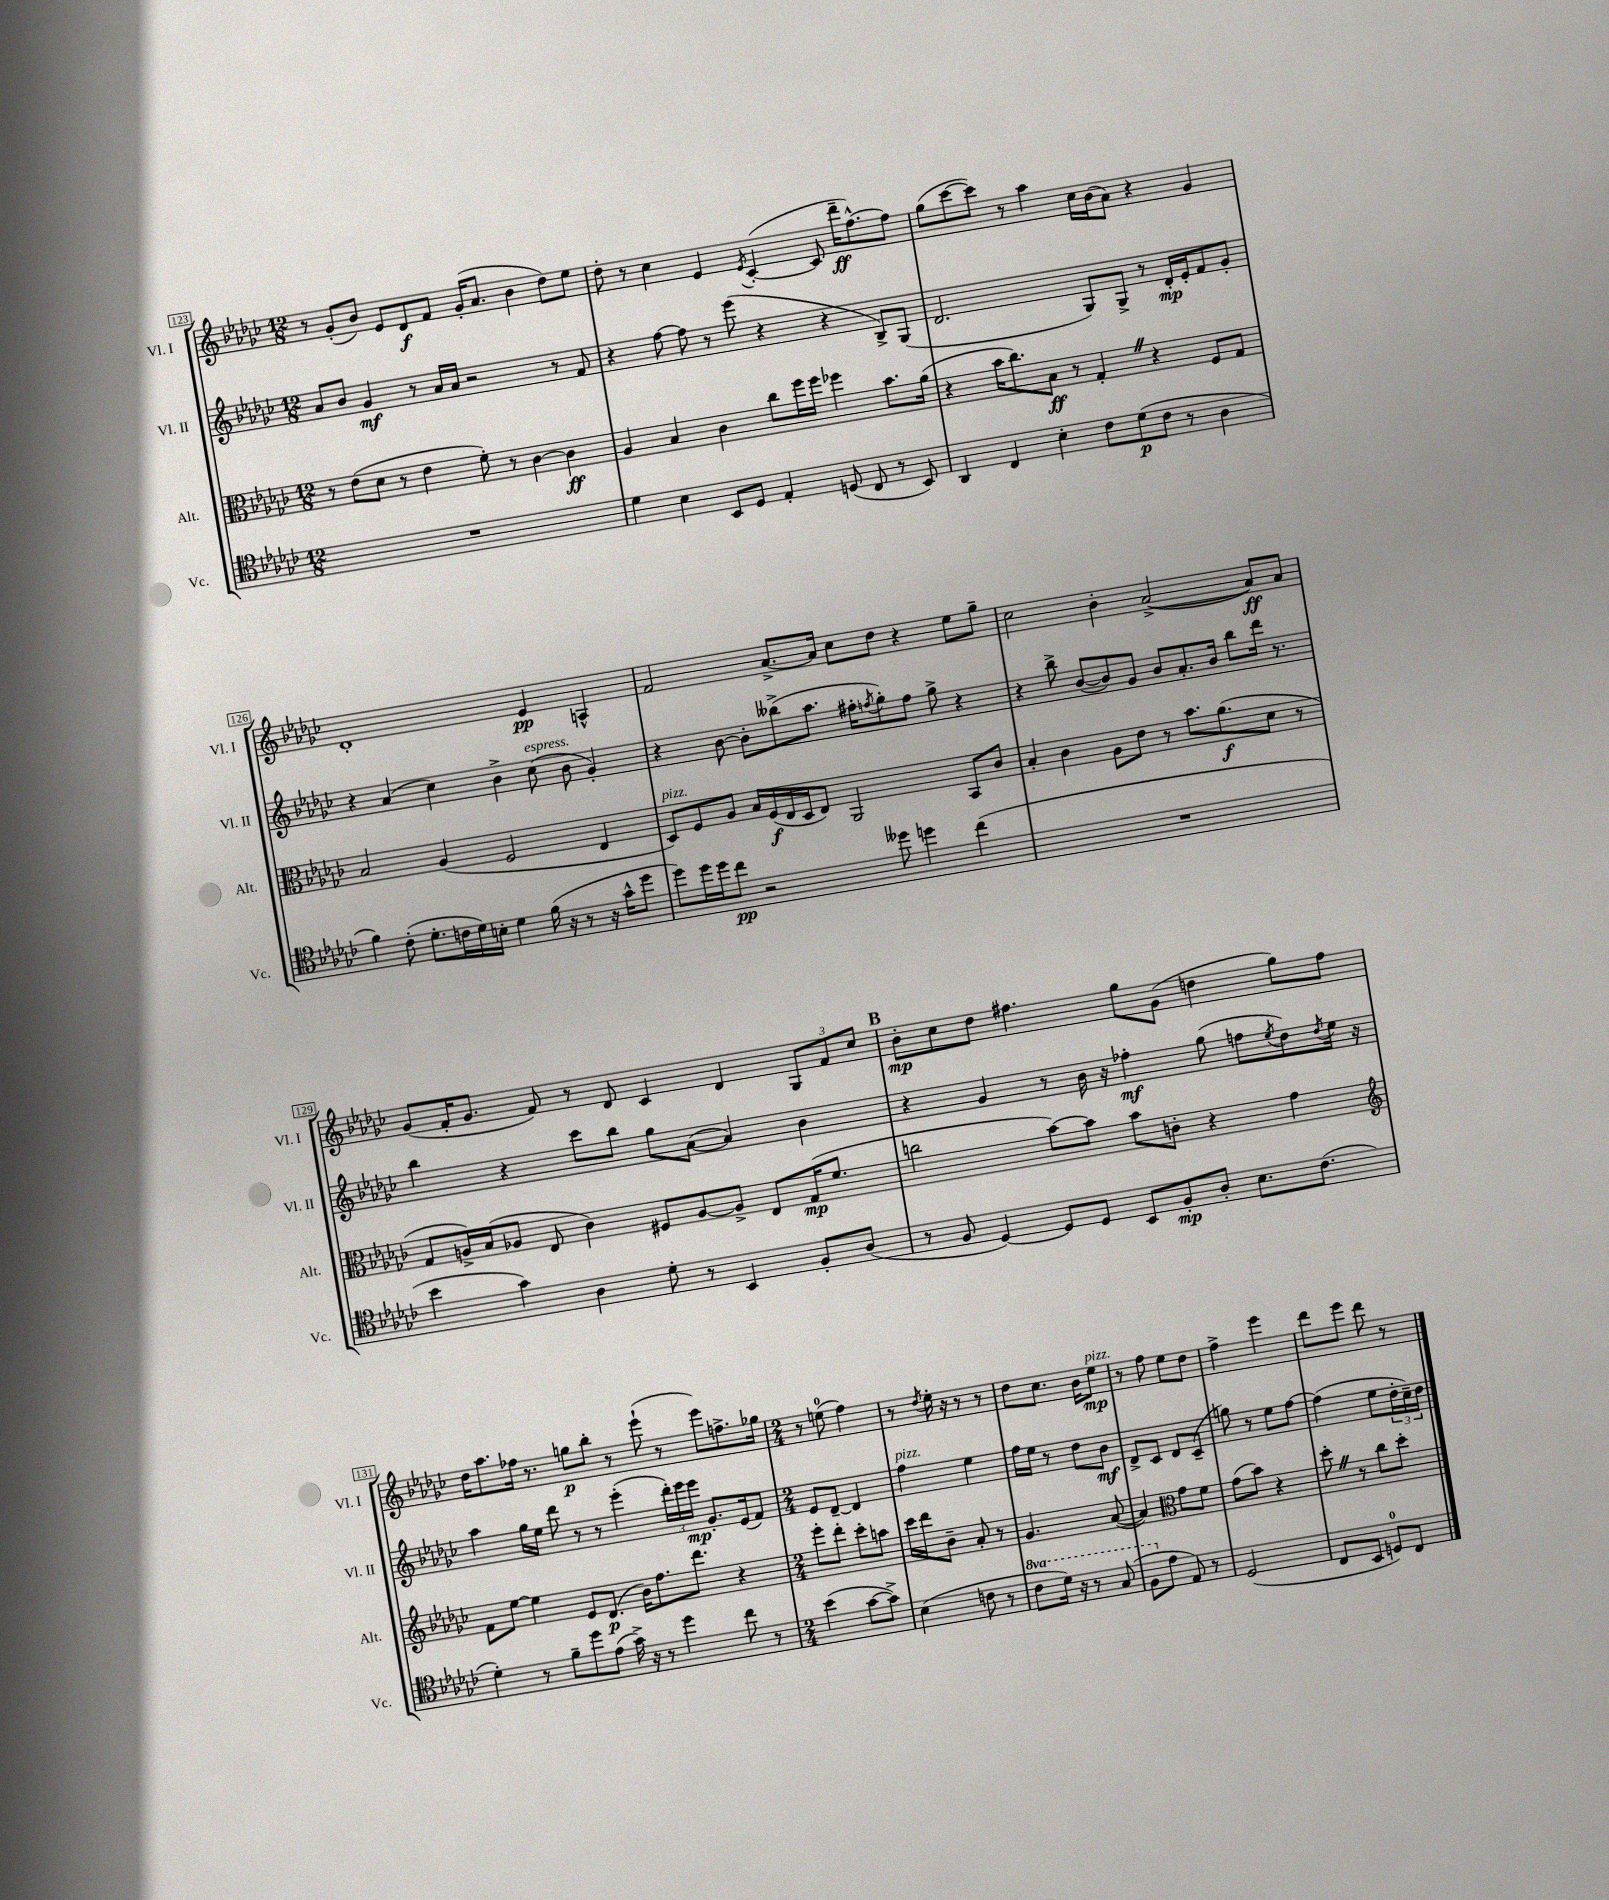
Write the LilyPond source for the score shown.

<<
\new StaffGroup <<
\new Staff = "s0" \with { instrumentName = "Vl. I" shortInstrumentName = "Vl. I" } {
    \clef treble \key ges \major \numericTimeSignature \time 12/8
    r8 ges'8-.( bes'8) ees'8 des'8\f f'8 ges'16-.( aes'8. bes'4 des''8) ees''8 |
    des''8-. r8 ces''4 ees'4 \acciaccatura { ees'8 } ces'4~-.( ces'8 des'''16--\ff f''8.~-^) f''8 |
    ges''8( ces'''8~ ces'''8) r8 aes''4 ces''16 bes'16( aes'8) r4 ges'4 |
    des'1-. ees'4\pp a4-^ |
    f'2 aes'8.~-> aes'16 ces''8 des''8 r4 ees''8 ges''8-- |
    ces''2 bes'4-. aes'2~->( aes'8\ff) aes'8 |
    ges'8( f'16-. ges'8. f'8) r8 des'8 ces'4 des'4 \tuplet 3/2 { ges8 f'8 ces''8 } |
    \mark \markup { \bold "B" } bes'8-.\mp ces''8 des''8 fis''4. ges''8 ges'8( d''4 ges''8) fis''8 |
    des''16 aes''8. fes''16 r8. g''8\p bes''8-. r8 ees'''8-!( r8 ees'''8) f''8.-> ges''16 |
    \numericTimeSignature \time 2/4 r8 e''8-0( f''4) |
    r8 \acciaccatura { des''8 } ees''16-. r16 r8 r8 |
    des''8 ces''8. bes'16 ees''8\mp^\markup { \italic "pizz." } |
    r8 f''8 ees''8 des''8 |
    f''4-> ees'''4 |
    des'''8 ees'''8 des'''8 r8 \bar "|." |
}
\new Staff = "s1" \with { instrumentName = "Vl. II" shortInstrumentName = "Vl. II" } {
    \clef treble \key ges \major \numericTimeSignature \time 12/8
    aes'8 bes'8 ges'4\mf r8 aes'16 aes'16 r2 r8 f'8 |
    r4 f''8~ f''8 r8 ees'''8( r4 r4 bes8->) ges8( |
    des'2. ges8) ges8-> r8 des'16-.\mp ees'16-. f'8 ges'8-. |
    r4 aes'4( ces''4) bes'4-> ces''8^\markup { \italic "espress." }( bes'8 ges'4-.) |
    r4 bes'8~ bes'8-. beses''8->( aes''8. fis''16-. \acciaccatura { f''8 } ges''8-.) f''8 ges''8-> r4 |
    r4 bes''8-> bes'8~( bes'8) ges'8 bes'8 aes'8.-. bes'16 bes''8 des'''16 r8. |
    bes''4 r4 ces'''8 bes''8 ges''8 aes'8~( aes'4) bes'4 |
    \mark \markup { \bold "B" } r4 ges'4 r8 bes'16 r16 fes''4-.\mf ges''8( f''8 \acciaccatura { ees''8 } des''8) \acciaccatura { des''8 } ees''16 r16 |
    aes''4 ges''16 ees''16 des'''8 r8 r8 ees'''4-.( \tuplet 3/2 { des'''16-.) ees'''16 ees'''16\mp } ges'8.-. ees'16( f'8) |
    \numericTimeSignature \time 2/4 ees'8 des'8~-- des'4 |
    f''4^\markup { \italic "pizz." } ees''4 |
    f''16 ees''16 r8 des''8 bes'8\mf |
    des'8-> ces'8 des'8 ces'8--( |
    g''8) r8 ees''8 f''8~ |
    f''4( ees''8 \tuplet 3/2 { des''16-. ces''16--) des''16 } \bar "|." |
}
\new Staff = "s2" \with { instrumentName = "Alt." shortInstrumentName = "Alt." } {
    \clef alto \key ges \major \numericTimeSignature \time 12/8
    r8 ees'8( des'8 r8 ees'4 f'8-.) r8 ces'4~ ces'4\ff |
    aes4 bes4 ces'4 ces''8 f''16 f''16 fes''4 bes'8. aes'16( |
    r4 bes'16 ces''8.) bes8\ff r8 ges4-. \once \override BreathingSign.text = \markup { \musicglyph "scripts.caesura.straight" } \breathe r4 f8 ges8 |
    bes2 aes4( f2 ees4 |
    des8^\markup { \italic "pizz." }) f8 aes8 bes16 f16\f( ees16 des16 ees8) aes,2 bes,8 ces'8 |
    bes4-. ces'4 aes8 ees'8 r8 bes'8. aes'8.\f( des'8 r8 |
    ges8 a16->) bes16( aes8 ees8 ces'4) fis8 aes8~ aes8-> ees8 ges16\mp( f'8. |
    \mark \markup { \bold "B" } c''2 bes'8~) bes'8 bes'8 c'8-. r4 ges'4 |
    \clef treble f'8 ees''8~ ees''4 ees'8 des'8.\p( bes'16) f''8. des'''8. r4 |
    \numericTimeSignature \time 2/4 ees'''8-. des'''8-. ces'''8-. a''8 |
    ces'''16 des'''16 bes'8-- aes'8-. r8 |
    ges'4. aes'8~( |
    aes'4) \clef alto ges'8 f'8 |
    ges'8( bes'8) r4 |
    des''8-. \once \override BreathingSign.text = \markup { \musicglyph "scripts.caesura.straight" } \breathe r8 ces''8 des''8-. \bar "|." |
}
\new Staff = "s3" \with { instrumentName = "Vc." shortInstrumentName = "Vc." } {
    \clef tenor \key ges \major \numericTimeSignature \time 12/8 \set Staff.ottavationMarkups = #ottavation-simple-ordinals
    R1. |
    des'4 bes4 bes,8 des8 ees4-. d8( ces8 r8 bes,8) |
    aes,4 ces4 bes4-. ces'8 des'8\p( ces'8 r8 aes4 |
    f'4) ces'8-.( des'8.-. c'16 des'16) b16-. des'4 f'16( r16 r8 r16 ges'16-^ des''8 |
    des''8) des''16 des''16 ces''8\pp r2 deses''8 d''4 ces''4( |
    R1. |
    bes'4 ges'4) aes4 des'8-. r8 bes,4 f8-. aes8( |
    \mark \markup { \bold "B" } r8 f8 des4~) des8 des8 bes,8 f8-.\mp aes8-. bes8. ces'8.( |
    des'4-.) r8 f'8-- des''8 ees'8( ges'16->) r16 r8 des''4 ces''8 r8 |
    \numericTimeSignature \time 2/4 bes'4( ges'8~ ges'8->) |
    bes4( c'8 r8 |
    \ottava #1 ces''8 des''16) r16 r8 ges'8( |
    f'8 \ottava #0 ees'8 ees8) r8 |
    des2( |
    ces8 bes,8 d8-0) ces8 \bar "|." |
}
>>
>>
\layout { \context { \Score currentBarNumber = #123 \override BarNumber.stencil = #(make-stencil-boxer 0.1 0.3 ly:text-interface::print) } }
